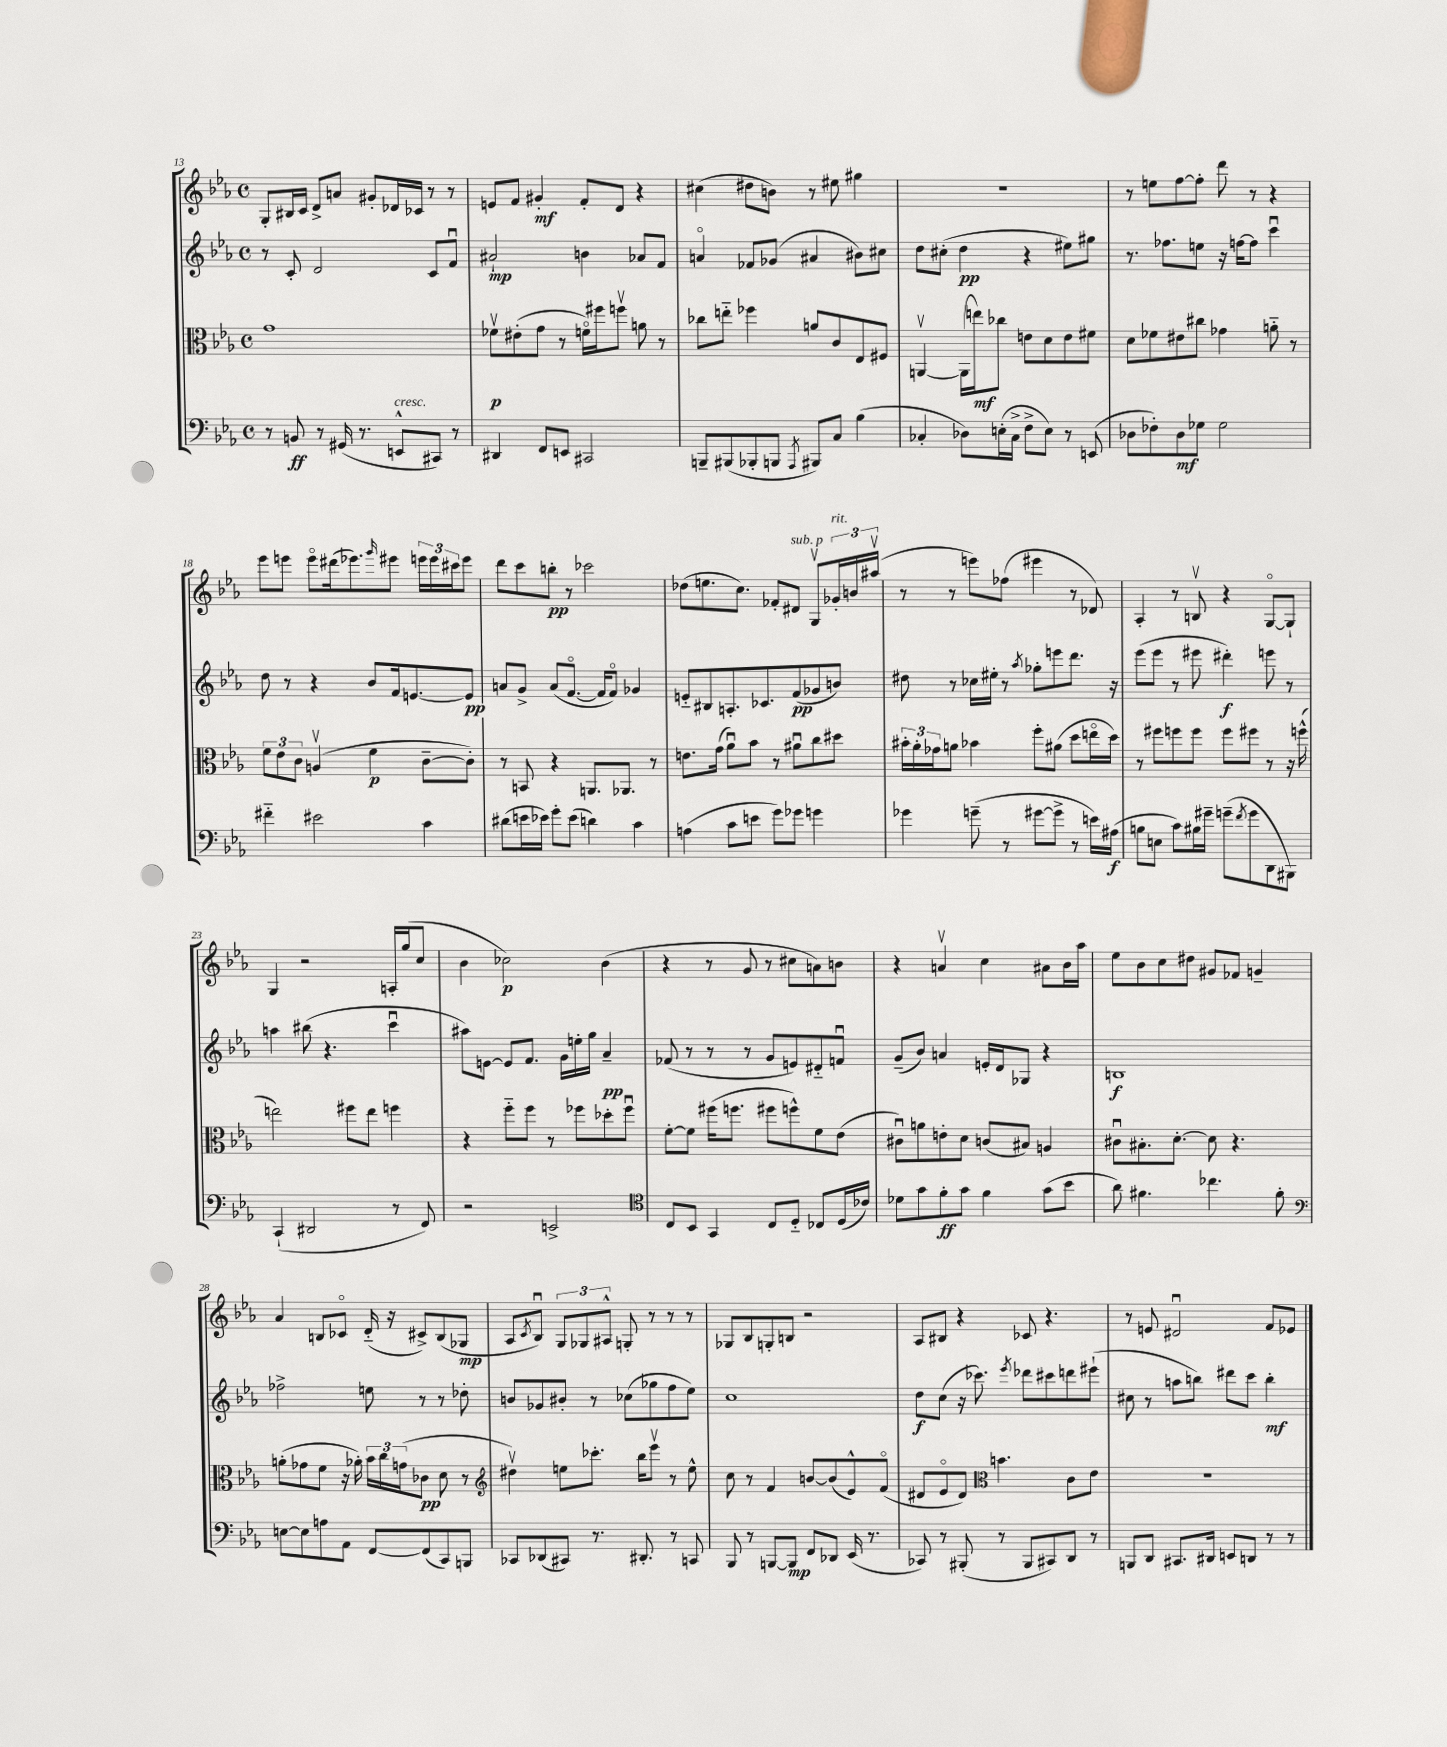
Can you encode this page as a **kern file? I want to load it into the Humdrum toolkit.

**kern	**kern	**kern	**kern
*staff4	*staff3	*staff2	*staff1
*clefF4	*clefC3	*clefG2	*clefG2
*k[b-e-a-]	*k[b-e-a-]	*k[b-e-a-]	*k[b-e-a-]
*M4/4	*M4/4	*M4/4	*M4/4
*met(c)	*met(c)	*met(c)	*met(c)
8r	1g	8r	8G'
8BB	.	8c'	16B#
.	.	.	16c
8r	.	2d	8d^
(16GG#	.	.	8a
8.r	.	.	.
.	.	.	8g#'
8EE^^	.	.	16d-
.	.	.	16c-
8CC#)	.	8c	8r
8r	.	8fu	8r
=	=	=	=
4DD#	8f-v	2a#`	8e
.	(8e#'	.	8f
8FF	8g	.	4g#'
8EE	8r	.	.
2CC#	16fo)	4b	8f'
.	16ff#	.	.
.	8ffv	.	8d
.	8a	8a-	4r
.	8r	8f	.
=	=	=	=
8BBB~	8cc-	4ao	(4cc#
(8BBB#	8ee'~	.	.
8BBB-'	4ff-	8f-	8dd#
8BBB	.	(8g-	8b)
8qAAA-	.	.	.
8BBB#)	8a	4a#	8r
8C	8c	.	8ee#
(4B-	8E-	8b#)	4gg#
.	8F#	8cc#	.
=	=	=	=
4C-'	[4AAv	8dd	1r
.	.	(8cc#'	.
8D-)	(16AA]	4dd	.
.	16ee)	.	.
(16E'	8cc-	.	.
16C-^	.	.	.
8F^	8e	4r	.
8E)	8d	.	.
8r	8e	8ee#)	.
(8EE	8f#	8gg#	.
=	=	=	=
8D-	8d	8.r	8r
8F-')	8f-	.	8ee
.	.	8.ff-	.
8D-	8e#	.	[8ff
8G-	8cc#	8ee	8ff']
2G-	4g-	16r	8ddd
.	.	[16ff	.
.	.	8ff]	8r
.	8a'~	4cccu	4r
.	8r	.	.
=	=	=	=
4f#'~	12f	8dd	8eee-
.	12e-	.	.
.	.	8r	8eee
.	12c	.	.
2e#	(4Av	4r	8eeeo
.	.	.	(16ddd#
.	.	.	8.eee-)
.	4f	8b-	.
.	.	.	16qqggg
.	.	16f	8eee#
.	.	[8.e	.
4c	[8c~	.	24eee
.	.	.	24eee
.	.	.	24ccc#
.	8c'])	8e]	8eee
=	=	=	=
(8d#	8r	8a	8ddd
16e	8BB	8g^	8ccc
16e-)	.	.	.
8g'	4r	(8a	8bb'
(8e-	.	[8.fo	8r
4d)	8.AA	.	2ccc-
.	.	16f]	.
.	.	8fo)	.
.	8.AA-	.	.
4c	.	4g-	.
.	8r	.	.
=	=	=	=
(4A	8.e	8e'~	(8dd-
.	.	8B#	8.ee
.	(16g	.	.
8c	8a-u)	8.A'	.
.	.	.	8.cc)
8e	8b-	.	.
.	.	8.c-	.
8g)	8r	.	8f-'
8g-	8a#u	(8f	8d#
4g	8cc	8g-	8Gv
.	8dd#	8b)	24g-'
.	.	.	24b
.	.	.	(24aa#v
=	=	=	=
4g-	24b#'	8dd#	8r
.	24a-'	.	.
.	24g-	.	.
.	8a	8r	8r
(8g~	4b-	16cc-	8eee)
.	.	16ee#'	.
8r	.	8r	(8ff-
.	.	8qaa-	.
[8g#	8ff'	8gg-'	4eee#
8g#^]	(8a#	8eee	.
8r	8dd	8.ddd	8r
16e)	16eeo	.	8d-)
(16A#	16dd)	16r	.
=	=	=	=
8B	8r	(8eee-	4A-'
8E	8ff#	8eee-	.
8c)	8ff	8r	8r
16B#	8ff	8eee#	8Bv
16g#~	.	.	.
(8g~	8ff	4ddd#')	4r
8qf	.	.	.
8g	8ff#	.	.
8DD	8r	8eee	[8Go
8BBB#)	16r	8r	8G`]
.	(16ff^^	.	.
=	=	=	=
(4CC`	2ee)	4aa	4G
2DD#	.	(8bb#	2r
.	.	4.r	.
.	8ff#	.	.
.	8ee	.	.
8r	4ff	4cccu	16A'
.	.	.	(16gg
8FF)	.	.	8cc
=	=	=	=
2r	4r	8aa#)	4b-
.	.	[8e	.
.	8ff'~	8e]	2cc-)
.	8ff	8.f	.
2EE^	8r	.	.
.	.	16g	.
.	8ff-	16ee'	.
.	.	16gg	.
.	8dd-'	4a-~	(4b-
.	8ff-u	.	.
=	=	=	=
*clefC4	*	*	*
8C	[8f'	(8f-	4r
8BB-	8f]	8r	.
4GG	(16ff#	8r	8r
.	8.ff	.	.
.	.	8r	8g
8C	8ff#	8g	8r
8D'~	8ff^^)	8e)	8cc#
8C-	8f	8d#'~	8a)
(16D	(8e-	8fu	8b
16c-)	.	.	.
=	=	=	=
8d-	8c#u)	(8g~	4r
8g	8a	8b-)	.
8f'	8e'	4a	4av
8g	8d	.	.
4f	(8c	16e'	4cc
.	.	16d	.
.	8B#)	8G-	.
(8g	4A	4r	8a#
8b-	.	.	16b-
.	.	.	16aa-
=	=	=	=
8a-)	8c#u	1B	8ee-
4.f#	8.B#'	.	8b-
.	.	.	8cc
.	[8.d'	.	.
.	.	.	8dd#
4.cc-	8d]	.	8g#
.	4.r	.	8f-
.	.	.	4g~
8f#'	.	.	.
=	=	=	=
*clefF4	*	*	*
[8E	(8a'	2ff-^	4a-
8E]	8g-	.	.
8A	8f	.	8B
8AA-	16r	.	8c-o
.	16a-')	.	.
[8FF	24b-	8ee	(16d'~
.	24cc	.	.
.	.	.	16r
.	(24g	.	.
(8FF]	8c-	8r	8c#^)
8CC)	8d	8r	(8B
8BBB	8r	8dd-'	8G-
=	=	=	=
*	*clefG2	*	*
8CC-	4dd#v)	8b	8A-
.	.	.	8qc
(8DD-	.	8g-	8B-u)
8CC#)	8ee	8b#'	12G
.	.	.	12G-
8.r	8.ccc-'	8r	.
.	.	.	12A#^^
.	.	(8cc-	8G'
8.DD#'	16bb-	.	.
.	8eee-v	8gg-	8r
8r	8r	8ff	8r
8CC	8ee^^	8ee-)	8r
=	=	=	=
8BBB-	8cc	1cc	8G-
8r	8r	.	8B-
[8BBB	4f	.	8G'
8BBB]	.	.	8B
8FF	[8b	.	2r
8DD-	(8b]	.	.
(16EE-	8e-^^)	.	.
8.r	.	.	.
.	(8fo	.	.
=	=	=	=
8CC-)	8d#	8dd	8A-
8r	8e-o	(8cc	8B#
(8BBB#'	8d#)	16r	4r
.	.	8.ccc-)	.
*	*clefC3	*	*
8r	4.b	.	.
.	.	8qeee-	.
8BBB#	.	8ddd-	8c-
8CC#)	.	8ccc#	4.r
8DD	8c	8ddd	.
8r	8e-	(8eee#`	.
=	=	=	=
8BBB	1r	8cc#	8r
8DD	.	8r	8e
8.CC#	.	8aa	2d#u
.	.	8bb)	.
16DD#	.	.	.
8EE	.	8ddd#	.
8DD	.	8ccc	.
8r	.	4bb'	8f
8r	.	.	8e-
==	==	==	==
*-	*-	*-	*-
